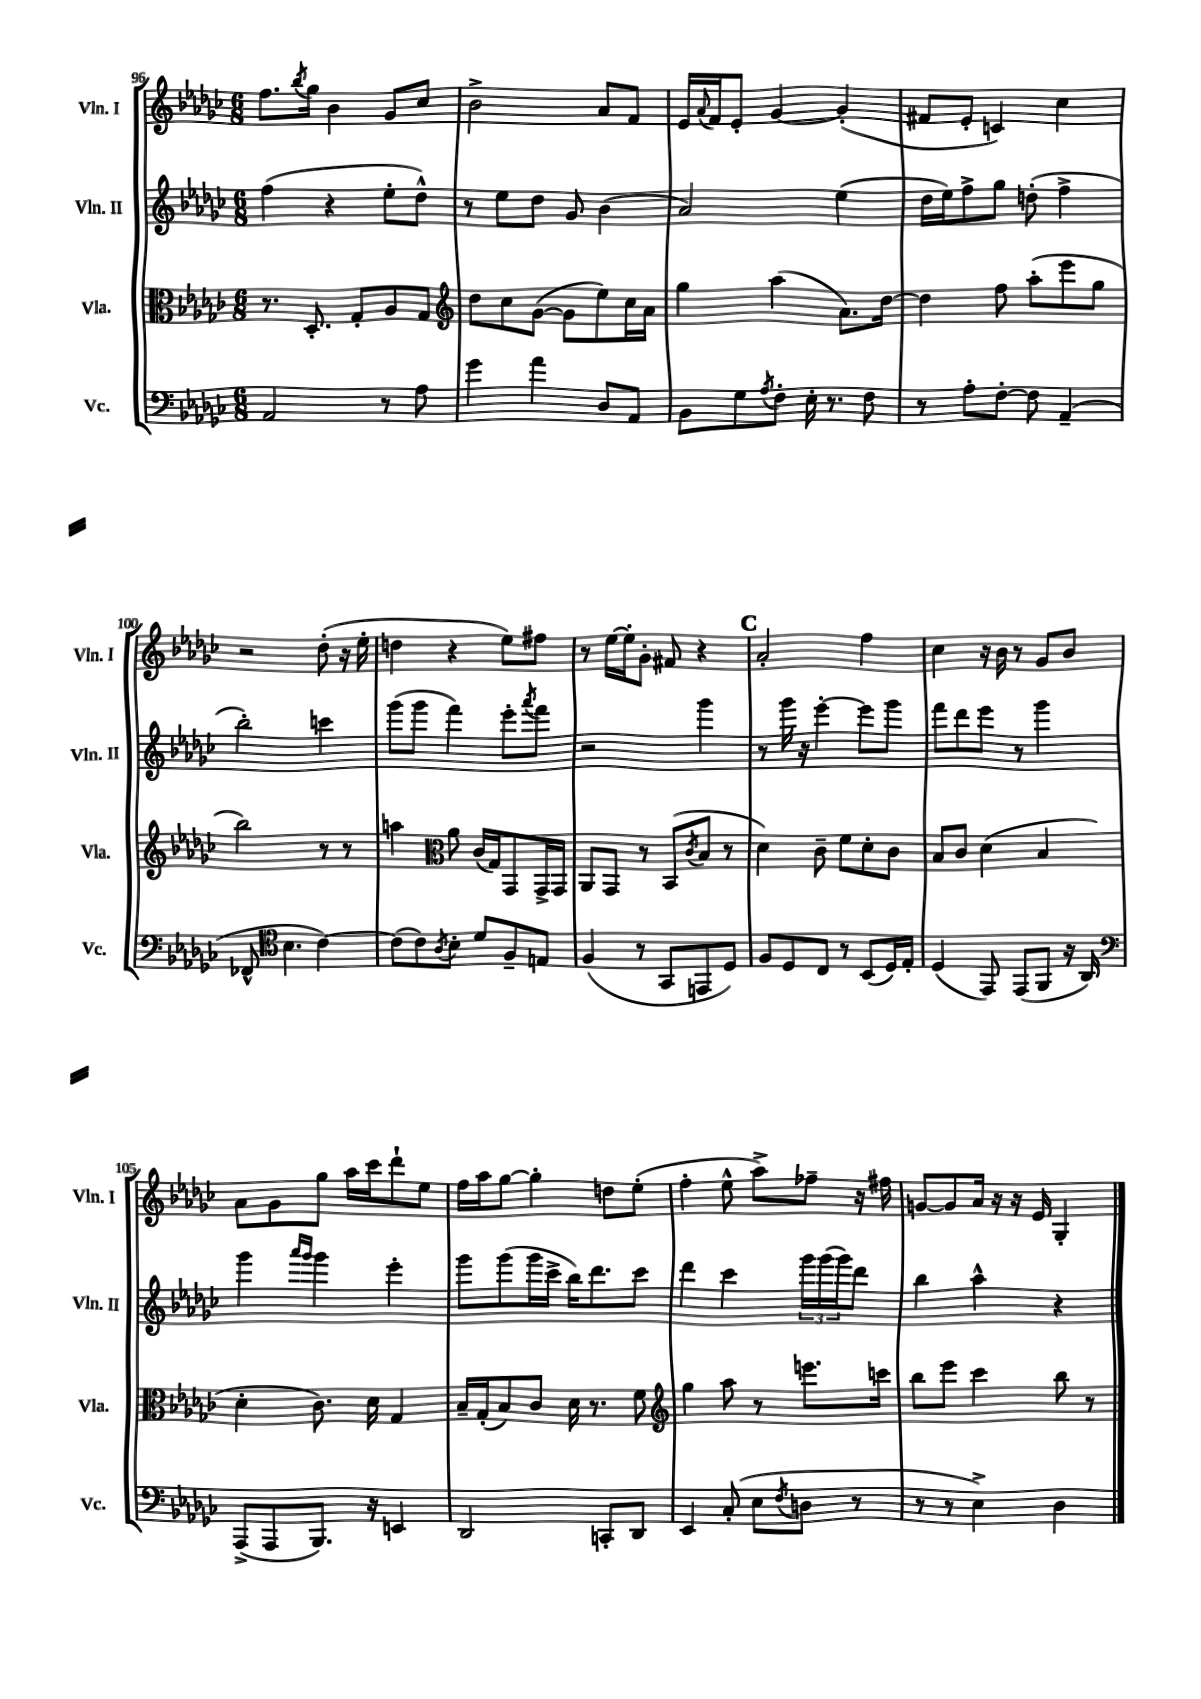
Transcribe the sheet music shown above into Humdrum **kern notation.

**kern	**kern	**kern	**kern
*part4	*part3	*part2	*part1
*staff4	*staff3	*staff2	*staff1
*I"Vc.	*I"Vla.	*I"Vln. II	*I"Vln. I
*I'Vc.	*I'Vla.	*I'Vln. II	*I'Vln. I
*clefF4	*clefC3	*clefG2	*clefG2
*k[b-e-a-d-g-c-]	*k[b-e-a-d-g-c-]	*k[b-e-a-d-g-c-]	*k[b-e-a-d-g-c-]
*M6/8	*M6/8	*M6/8	*M6/8
=96	=96	=96	=96
2AA-/	8.r	(4ff\	8.ff\L
.	.	.	8qbb-/
.	8.D-'/	.	16gg-\Jk
.	.	4r	4b-\
.	8G-'/L	.	.
8r	8A-/	8ee-'\L	8g-/L
8A-\	8G-/J	8dd-^^\J)	8cc-/J
=97	=97	=97	=97
*	*clefG2	*	*
4g-\	8dd-\L	8r	2b-^\
.	8cc-\	8ee-\L	.
4a-\	([8g-\J	8dd-\J	.
.	8g-\L]	8g-/	.
8D-/L	8ee-\)	(4b-\	8a-/L
8AA-/J	16cc-\L	.	8f/J
.	16a-\JJ	.	.
=98	=98	=98	=98
8BB-\L	4gg-\	2a-/)	16e-/LL
.	.	.	8qqa-/
.	.	.	16f/J
8G-\	.	.	8e-'/J
8qA-/	.	.	.
8F'\J	(4aa-\	.	[4g-/
16E-'\	.	.	.
8.r	.	.	.
.	8.a-\L)	(4ee-\	(4g-'/]
8F\	.	.	.
.	[16dd-\Jk	.	.
=99	=99	=99	=99
8r	4dd-\]	16dd-\LL	8f#X/L
.	.	16ee-\J)	.
8A-'\L	.	8ff^\	8e-'/J
[8F'\J	8ff\	8gg-\J	4cn/)
8F\]	(8aa-'\L	(8ddn'\	.
(4AA-~/	8eee-\	4ff^\	4cc-\
.	8gg-\J	.	.
!!LO:LB:g=z
=100	=100	=100	=100
8FF-X^^/	2bb-\)	2bb-'\)	2r
*clefC4	*	*	*
4.B-\	.	.	.
[4c-\)	8r	4cccn\	(8dd-'\
.	8r	.	16r
.	.	.	16ee-'\
=101	=101	=101	=101
(8c-\L]	4aan\	(8ggg-\L	4ddn\
8c-\)	.	8ggg-\J	.
8qA-/	.	.	.
*	*clefC3	*	*
8B-'\J	8a-\	4fff\)	4r
8d-/L	(16c-/LL	.	.
.	16G-/J)	.	.
8F~/	8GG-/	8eee-'\L	8ee-\L)
.	.	8qaaa-/	.
8En/J	16GG-^/L	8fff\J	8ff#X\J
.	16GG-/JJ	.	.
=102	=102	=102	=102
(4F/	8AA-/L	2r	8r
.	8GG-/J	.	[16ee-\LL
.	.	.	16ee-'\J]
8r	8r	.	8g-'\J
8GG-/L	(8BB-/L	.	8f#X/
.	8qc-/	.	.
8EEn/	8B-/J	4ggg-\	4r
8D-/J)	8r	.	.
!!LO:REH:place=s1:t=C
=103	=103	=103	=103
8F/L	4d-\)	8r	2a-'/
8D-/	.	16ggg-\	.
.	.	16r	.
8C-/J	8c-~\	[4eee-'\	.
8r	8f\L	.	.
(8BB-/L	8d-'\	8eee-\L]	4ff\
16D-/L)	8c-\J	8ggg-\J	.
16E-'/JJ	.	.	.
=104	=104	=104	=104
(4D-/	8B-/L	8fff\L	4cc-\
.	8c-/J	8ddd-\	.
8EE-/)	(4d-\	8eee-\J	16r
.	.	.	16b-\
(8EE-/L	.	8r	8r
8FF/J	4B-/	4ggg-\	8g-/L
16r	.	.	8b-/J
16AA-/)	.	.	.
!!LO:LB:g=z
=105	=105	=105	=105
*clefF4	*	*	*
(8AAA-^/L	4d-'\	4ggg-\	8a-\L
8AAA-/	.	.	8g-\
.	.	16qqaaa-/LL	.
.	.	16qqggg-/JJ	.
8.BBB-/J)	8.c-\)	4ggg-\	8gg-\J
.	.	.	16aa-\LL
16r	16d-\	.	16ccc-\J
4EEn/	4G-/	4eee-'\	8ddd-`\
.	.	.	8ee-\J
=106	=106	=106	=106
2DD-/	16B-~/LL	8ggg-\L	16ff\LL
.	(16G-'/J	.	16aa-\J
.	8B-/)	(8ggg-\	[8gg-\J
.	8c-/J	16ggg-\L	4gg-'\]
.	.	16ccc-^\JJ	.
.	16d-\	16bb-\KL)	.
.	8.r	8.ddd-\	.
8CCn'/L	.	.	8ddn\L
8DD-/J	8f\	8ccc-\J	(8ee-'\J
=107	=107	=107	=107
*	*clefG2	*	*
4EE-/	4gg-\	4ddd-\	4ff'\
(8C-'/	8aa-\	4ccc-\	8ee-^^\
8E-\L	8r	.	8aa-^\L)
8qF/	.	.	.
8Dn\J	8.eeen\L	24ggg-\LL	8ff-X~\J
.	.	(24ggg-\	.
.	.	24ggg-\J)	.
8r	.	8ddd-\J	16r
.	16cccn\Jk	.	16ff#X\
=108	=108	=108	=108
8r	8bb-\L	4bb-\	[8gn/L
8r	8eee-\J	.	8g/]
4E-^\)	4ccc-\	4aa-^^\	16a-/Jk
.	.	.	16r
.	.	.	16r
.	.	.	16e-/
4D-\	8bb-\	4r	4G-'/
.	8r	.	.
==	==	==	==
*-	*-	*-	*-
